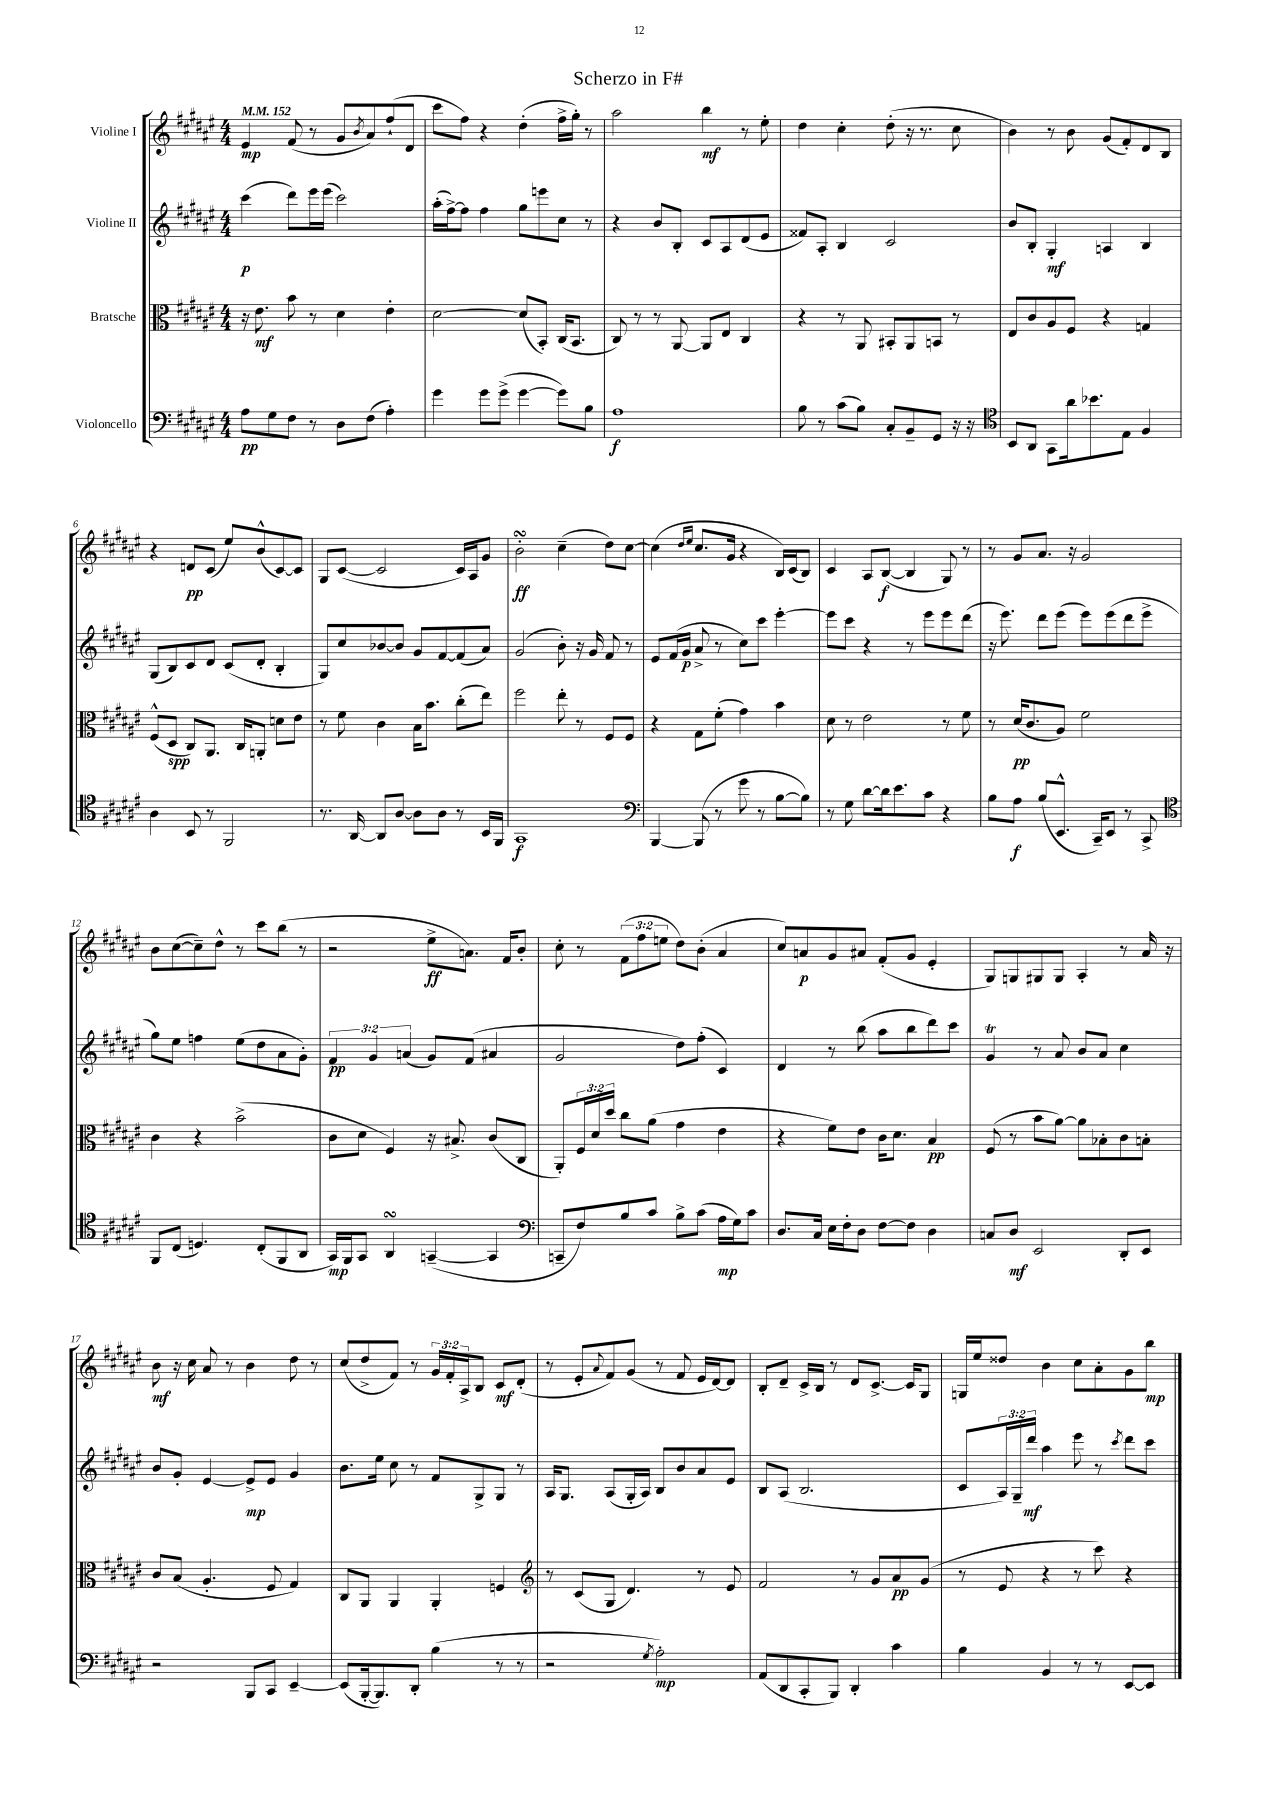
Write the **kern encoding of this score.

**kern	**kern	**kern	**kern
*staff4	*staff3	*staff2	*staff1
*clefF4	*clefC3	*clefG2	*clefG2
*k[f#c#g#d#a#e#]	*k[f#c#g#d#a#e#]	*k[f#c#g#d#a#e#]	*k[f#c#g#d#a#e#]
*M4/4	*M4/4	*M4/4	*M4/4
*MM152	*MM152	*MM152	*MM152
8A#	16r	(4ccc#	4e#
.	8.e#	.	.
8G#	.	.	.
8F#	8b	8ddd#)	(8f#
8r	8r	16eee#	8r
.	.	(16eee#	.
8D#	4d#	2ccc#)	8g#
.	.	.	8qb
(8F#	.	.	8a#)
4A#')	4e#'	.	(8ff#`
.	.	.	8d#
=	=	=	=
4g#	[2d#	(16aa#'	8ccc#
.	.	[16ff#^)	.
.	.	8ff#]	8ff#)
8g#	.	4ff#	4r
(8g#^	.	.	.
[4g#	(8d#]	8gg#	(4dd#'
.	8BB')	8eee	.
8g#])	(16C#	8cc#	16ff#^
.	8.BB	.	16gg#')
8B	.	8r	8r
=	=	=	=
1A#	8C#)	4r	2aa#
.	8r	.	.
.	8r	8b	.
.	[8AA#	8B'	.
.	8AA#]	8c#	4bb
.	8E#	8A#	.
.	4C#	(8d#	8r
.	.	8e#	8ee#'
=	=	=	=
8B	4r	8f##)	4dd#
8r	.	8A#'	.
(8c#	8r	4B	4cc#'
8B)	8AA#	.	.
8C#'	8BB#'	2c#	(8dd#'
8BB~	8AA#	.	16r
.	.	.	8.r
8GG#	8BB	.	.
16r	8r	.	8cc#
16r	.	.	.
=	=	=	=
*clefC4	*	*	*
8BB	8E#	8b	4b)
8AA#	8c#	8B'	.
8GG#	8A#	4G#'	8r
16a#	8F#	.	8b
8.b-	.	.	.
.	4r	4A	(8g#
8E#	.	.	8f#')
4F#	4G	4B	8d#
.	.	.	8B
=	=	=	=
4A#	(8F#^^	(8G#	4r
.	8D#	8B)	.
8BB	8C#)	8c#	8d
8r	8.AA#	8d#	(8c#
2FF#	.	(8c#	8ee#)
.	16C#	.	.
.	8AA'	8d#'	(8b^^
.	8d	4B'	[8c#)
.	8e#	.	8c#]
=	=	=	=
8.r	8r	8G#)	8G#
.	8f#	8cc#	([8c#
[16AA#	.	.	.
8AA#]	4c#	[8b-	2c#]
[8A#	.	8b-]	.
8A#]	16B	8g#	.
.	8.b	.	.
8A#	.	[8f#	.
8r	(8cc#'	(8f#]	16c#)
.	.	.	16A#
16BB	8ee#)	8a#)	8g#
16FF#	.	.	.
=	=	=	=
1GG#	2ff#	(2g#	2b'
.	8ee#'	8b')	(4cc#~
.	8r	16r	.
.	.	16g#	.
.	8F#	8f#	8dd#)
.	8F#	8r	[8cc#
=	=	=	=
*clefF4	*	*	*
[4BBB	4r	8e#	(4cc#]
.	.	(16f#	.
.	.	16g#	.
.	.	.	16qqdd#
.	.	.	16qqee#
(8BBB]	8G#	8a#^	8.cc#
8r	(8f#'	8r	.
.	.	.	16g#
8g#	4g#)	8cc#)	4r
8r	.	8ccc#	.
[8B	4b	[4eee#'	16B)
.	.	.	(16c#
8B])	.	.	8B)
=	=	=	=
8r	8d#	8eee#]	4c#
8G#	8r	8ccc#	.
[8d#	2e#	4r	8A#
16d#]	.	.	([8B
8.e#	.	.	.
.	.	8r	4B]
8c#	.	8eee#	.
4r	8r	8eee#	8G#)
.	8f#	(8ddd#	8r
=	=	=	=
8B	8r	16r	8r
.	.	8.eee#)	.
8A#	(16d#	.	8g#
.	8.c#	.	.
(8B	.	8ddd#	8.a#
8.EE#^^	8A#)	(8eee#	.
.	.	.	16r
.	2f#	8eee#)	2g#
16CC#~)	.	.	.
8EE#	.	(8eee#	.
8r	.	8ddd#	.
8CC#^	.	8eee#^	.
=	=	=	=
*clefC4	*	*	*
8FF#	4c#	8gg#)	8b
(8C#	.	8ee#	([8cc#
4.D)	4r	4ff	8cc#~])
.	.	.	8dd#^^
.	(2b^	(8ee#	8r
(8C#'	.	8dd#	8ccc#
8FF#	.	8a#	(8bb
8AA#	.	8g#')	8r
=	=	=	=
16GG#)	8c#	6f#	2r
16FF#	.	.	.
8GG#	8d#	.	.
.	.	6g#	.
4AA#	4F#)	.	.
.	.	(6a	.
([4GG~	16r	8g#)	8ee#^
.	8.B#^	.	.
.	.	(8f#	8.a)
4GG]	(8c#	4a#	.
.	.	.	16f#
.	8C#	.	8b'
=	=	=	=
*clefF4	*	*	*
8CC~	8AA#')	2g#	8cc#'
8F#)	24F#	.	8r
.	24d#	.	.
.	24dd#	.	.
8B	8cc#	.	(12f#
.	.	.	12ff#
8c#	(8a#	.	.
.	.	.	12ee
8B^	4g#	8dd#)	8dd#)
(8c#	.	(8ff#'	(8b'
16A#	4e#	4c#)	4a#
16G#)	.	.	.
8c#	.	.	.
=	=	=	=
8.D#	4r	4d#	8cc#)
.	.	.	8a
16C#	.	.	.
16E#	8f#)	8r	8g#
16F#'	.	.	.
8D#	8e#	(8bb	8a#
[8F#	16c#	8aa#	(8f#'
.	8.d#	.	.
8F#]	.	8bb	8g#
4D#	4B	8ddd#)	4e#'
.	.	8ccc#	.
=	=	=	=
8C	(8F#	4g#	8G#)
8D#	8r	.	8G
2EE#	8b	8r	8G#
.	[8a#)	8a#	8G#
.	8a#]	8b	4A#'
.	8B-'	8a#	.
8DD#'	8c#	4cc#	8r
8EE#	8B'	.	16a#
.	.	.	16r
=	=	=	=
2r	8c#	8b	8b
.	(8B	8g#'	16r
.	.	.	16cc#
.	4.A#'	[4e#	8a#
.	.	.	8r
8BBB	.	8e#^]	4b
8CC#	8F#	8e#	.
[4EE#~	4G#)	4g#	8dd#
.	.	.	8r
=	=	=	=
(8EE#]	8C#	8.b	(8cc#
[16BBB'	8AA#	.	8dd#^
8.BBB])	.	16ee#	.
.	4AA#	8cc#	8f#)
8DD#'	.	8r	8r
(4B	4AA#'	8f#	24g#
.	.	.	24f#'
.	.	.	24A#^
.	.	8G#^	8B
8r	4F	8G#	8c#
8r	.	8r	(8d#'
=	=	=	=
*	*clefG2	*	*
2r	8r	16A#	8r
.	.	8.G#	.
.	(8c#	.	8e#'
.	.	.	8qqa#
.	8G#	(8A#	8f#)
.	4.d#)	16G#'	(8g#
.	.	16A#)	.
8qG#	.	.	.
2A#')	.	8B	8r
.	.	8b	8f#
.	8r	8a#	16e#
.	.	.	[16d#)
.	8e#	8e#	8d#]
=	=	=	=
(8AA#	2f#	8B	8B'
8DD#	.	(8A#	8d#~
8CC#'	.	2.B	16c#^
.	.	.	16B
8BBB)	.	.	8r
4DD#'	8r	.	8d#
.	8g#	.	[8.c#^
4c#	8a#	.	.
.	.	.	16c#]
.	(8g#	.	8G#
=	=	=	=
4B	8r	8c#	16G
.	.	.	16ee#
.	8e#	24A#)	8dd##
.	.	24G#~	.
.	.	24ddd#	.
4BB	4r	4aa#	4b
8r	8r	8eee#	8cc#
8r	8ccc#)	8r	8a#'
.	.	8qccc#	.
[8EE#	4r	8ddd#	8g#
8EE#]	.	8ccc#	8bb
==	==	==	==
*-	*-	*-	*-
